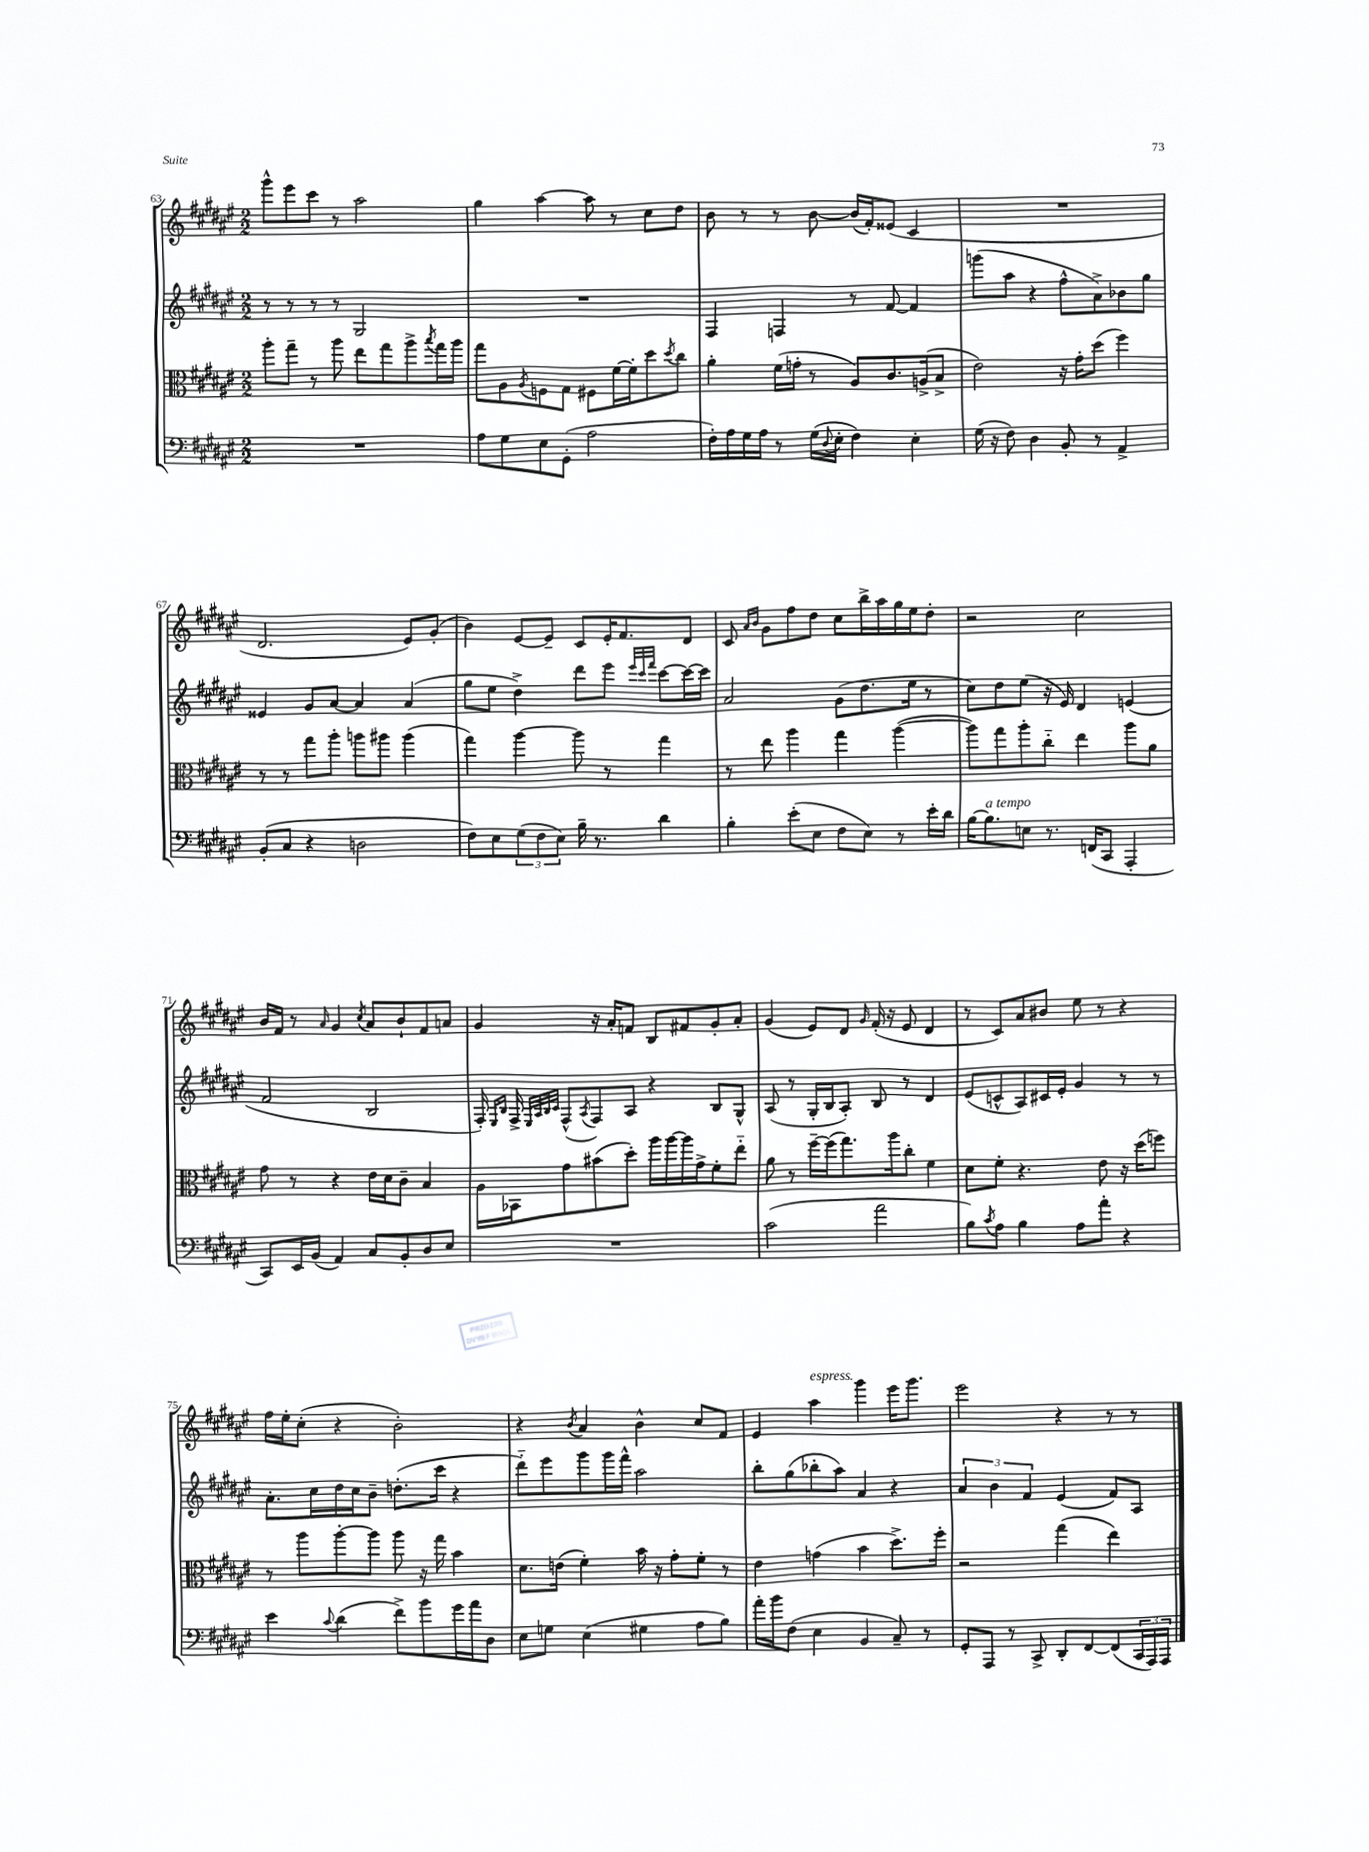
<<
\new StaffGroup <<
\new Staff = "s0" {
    \clef treble \key fis \major \numericTimeSignature \time 2/2
    gis'''8-^ eis'''8 cis'''8 r8 ais''2 |
    gis''4 ais''4~ ais''8 r8 cis''8 dis''8 |
    b'8 r8 r8 b'8~ b'16( fis'16-.) eisis'8( cis'4 |
    R1 |
    dis'2. eis'8) gis'8-.( |
    b'4) eis'8~ eis'8-- cis'8 eis'16-. fis'8. dis'8 |
    cis'8 \grace { ais'16 b'16 } gis'8 fis''8 dis''8 cis''8 b''16-> ais''16 gis''16 eis''16 dis''8-. |
    r2 cis''2 |
    b'16 fis'16 r8 \grace { ais'16 } gis'4 \acciaccatura { cis''8 } ais'8 b'8-! fis'8 a'8 |
    gis'4 r16 ais'16-. f'8 b8 fis'8 gis'8-. ais'8-. |
    gis'4( eis'8) dis'8 \grace { gis'16 } fis'16-.( r16 eis'8 dis'4 |
    r8 cis'8) ais'8 bis'8 eis''8 r8 r4 |
    fis''16 eis''16-. cis''8-.( r4 b'2-.) |
    r4 \acciaccatura { b'8 } ais'4 b'4-^ cis''8 fis'8 |
    eis'4 ais''4^\markup { \italic "espress." } gis'''4 eis'''16 gis'''8. |
    eis'''2 r4 r8 r8 \bar "|." |
}
\new Staff = "s1" {
    \clef treble \key fis \major \numericTimeSignature \time 2/2
    r8 r8 r8 r8 gis2 |
    R1 |
    fis4 f4 r8 fis'8~ fis'4 |
    g'''8( ais''8 r4 fis''8-^ ais'8->) bes'8 gis''8 |
    eisis'4 gis'8 ais'8~ ais'4 ais'4( |
    gis''8 eis''8 dis''4->) dis'''8 eis'''8 \grace { eis'''32 cis'''32 fis'''32 } cis'''8~ cis'''16~ cis'''16 |
    ais'2 gis'8( dis''8. eis''16 r8 |
    cis''8) dis''8 eis''8( r16 eis'16) dis'4 e'4( |
    fis'2 b2 |
    fis16-.) \grace { eis16 b16 } fis16-> \grace { eis32 ais32 b32 cis'32 } fis8-^( \acciaccatura { ais8 } fis8) ais8 r4 b8 gis8-^ |
    ais8( r8 gis16-. b16 ais8-.) b8 r8 dis'4 |
    eis'8( c'8-^ ais8) cis'16 eis'16-. gis'4 r8 r8 |
    ais'8.-. cis''16 dis''16 cis''16 b'8-- d''8.-.( cis'''16 r4 |
    dis'''8-_) eis'''8 gis'''8 gis'''16 fis'''16-^ ais''2 |
    b''8-. gis''8( bes''8-. ais''8) ais'4 r4 |
    \tuplet 3/2 { ais'4 b'4 fis'4 } eis'4( fis'8) ais8 \bar "|." |
}
\new Staff = "s2" {
    \clef alto \key fis \major \numericTimeSignature \time 2/2
    ais''8-. gis''8-- r8 ais''8 eis''8 gis''8 ais''8-> \acciaccatura { b''8 } gis''16 ais''16 |
    gis''8 ais8 \acciaccatura { ais8 } f8 gis8 fis8 fis'16~ fis'16-. dis''8 \acciaccatura { dis''8 } cis''8 |
    ais'4-. fis'16( g'16-. r8 ais8) cis'8. a16->( b8-> |
    eis'2) r16 gis'16-. dis''8( fis''4) |
    r8 r8 gis''8 ais''8-. a''8 ais''8 ais''4( |
    gis''4) ais''4~ ais''8 r8 gis''4 |
    r8 eis''8 ais''4 gis''4 ais''4~( |
    ais''8) gis''8 ais''8-. cis''8-_ eis''4 ais''8 ais'8 |
    gis'8 r8 r4 eis'16 dis'16 cis'8-- b4 |
    ais16 bes,16 gis'8 bis'8( dis''8-.) ais''16 ais''16~ ais''16 gis'16-> fis'8-. eis''8-_ |
    ais'8 r8 fis''16~-- fis''16( gis''8.) ais''16 cis''8-. fis'4 |
    dis'8 fis'8-. r4. eis'8 r16 dis''16( f''8) |
    r8 ais''8 ais''8~-. ais''8 ais''8 r16 gis''16 b'4 |
    dis'8. e'16( fis'4-.) b'16 r16 gis'8-. fis'8-. r8 |
    eis'4 g'4( b'4 dis''8.->) fis''16-. |
    r2 gis''4( eis''4) \bar "|." |
}
\new Staff = "s3" {
    \clef bass \key fis \major \numericTimeSignature \time 2/2
    R1 |
    ais8 gis8 eis8 gis,8-.( ais2 |
    fis16-.) ais16 gis16 ais16 r8 gis16( \appoggiatura { dis8 } eis16-. fis4) eis4-. |
    gis16( r16 fis8) dis4 b,8-. r8 ais,4-> |
    b,8-.( cis8 r4 d2 |
    fis8) eis8 \tuplet 3/2 { gis8( fis8 eis8) } b16-- r8. dis'4 |
    b4-. eis'8-.( eis8 fis8 eis8) r8 eis'16-. dis'16 |
    b16~ b8.^\markup { \italic "a tempo" } e8 r8. f,16( cis,8 ais,,4-. |
    cis,8) eis,16 b,16( ais,4) cis8 b,8-. dis8 eis8 |
    R1 |
    cis'2( ais'2 |
    b8) \acciaccatura { cis'8 } ais8 b4 ais8 ais'8-. r4 |
    eis'4 \appoggiatura { cis'8 } dis'4( fis'8->) b'8 gis'16 ais'16 dis8 |
    eis8 g8 eis4( gis4 ais8 b8) |
    ais'16-. b'16 fis8( eis4 b,4 cis8--) r8 |
    gis,8-. ais,,8 r8 cis,8-> dis,8-. fis,8~ fis,8( \tuplet 3/2 { cis,16 ais,,16) ais,,16 } \bar "|." |
}
>>
>>
\layout { \context { \Score currentBarNumber = #63 } }
